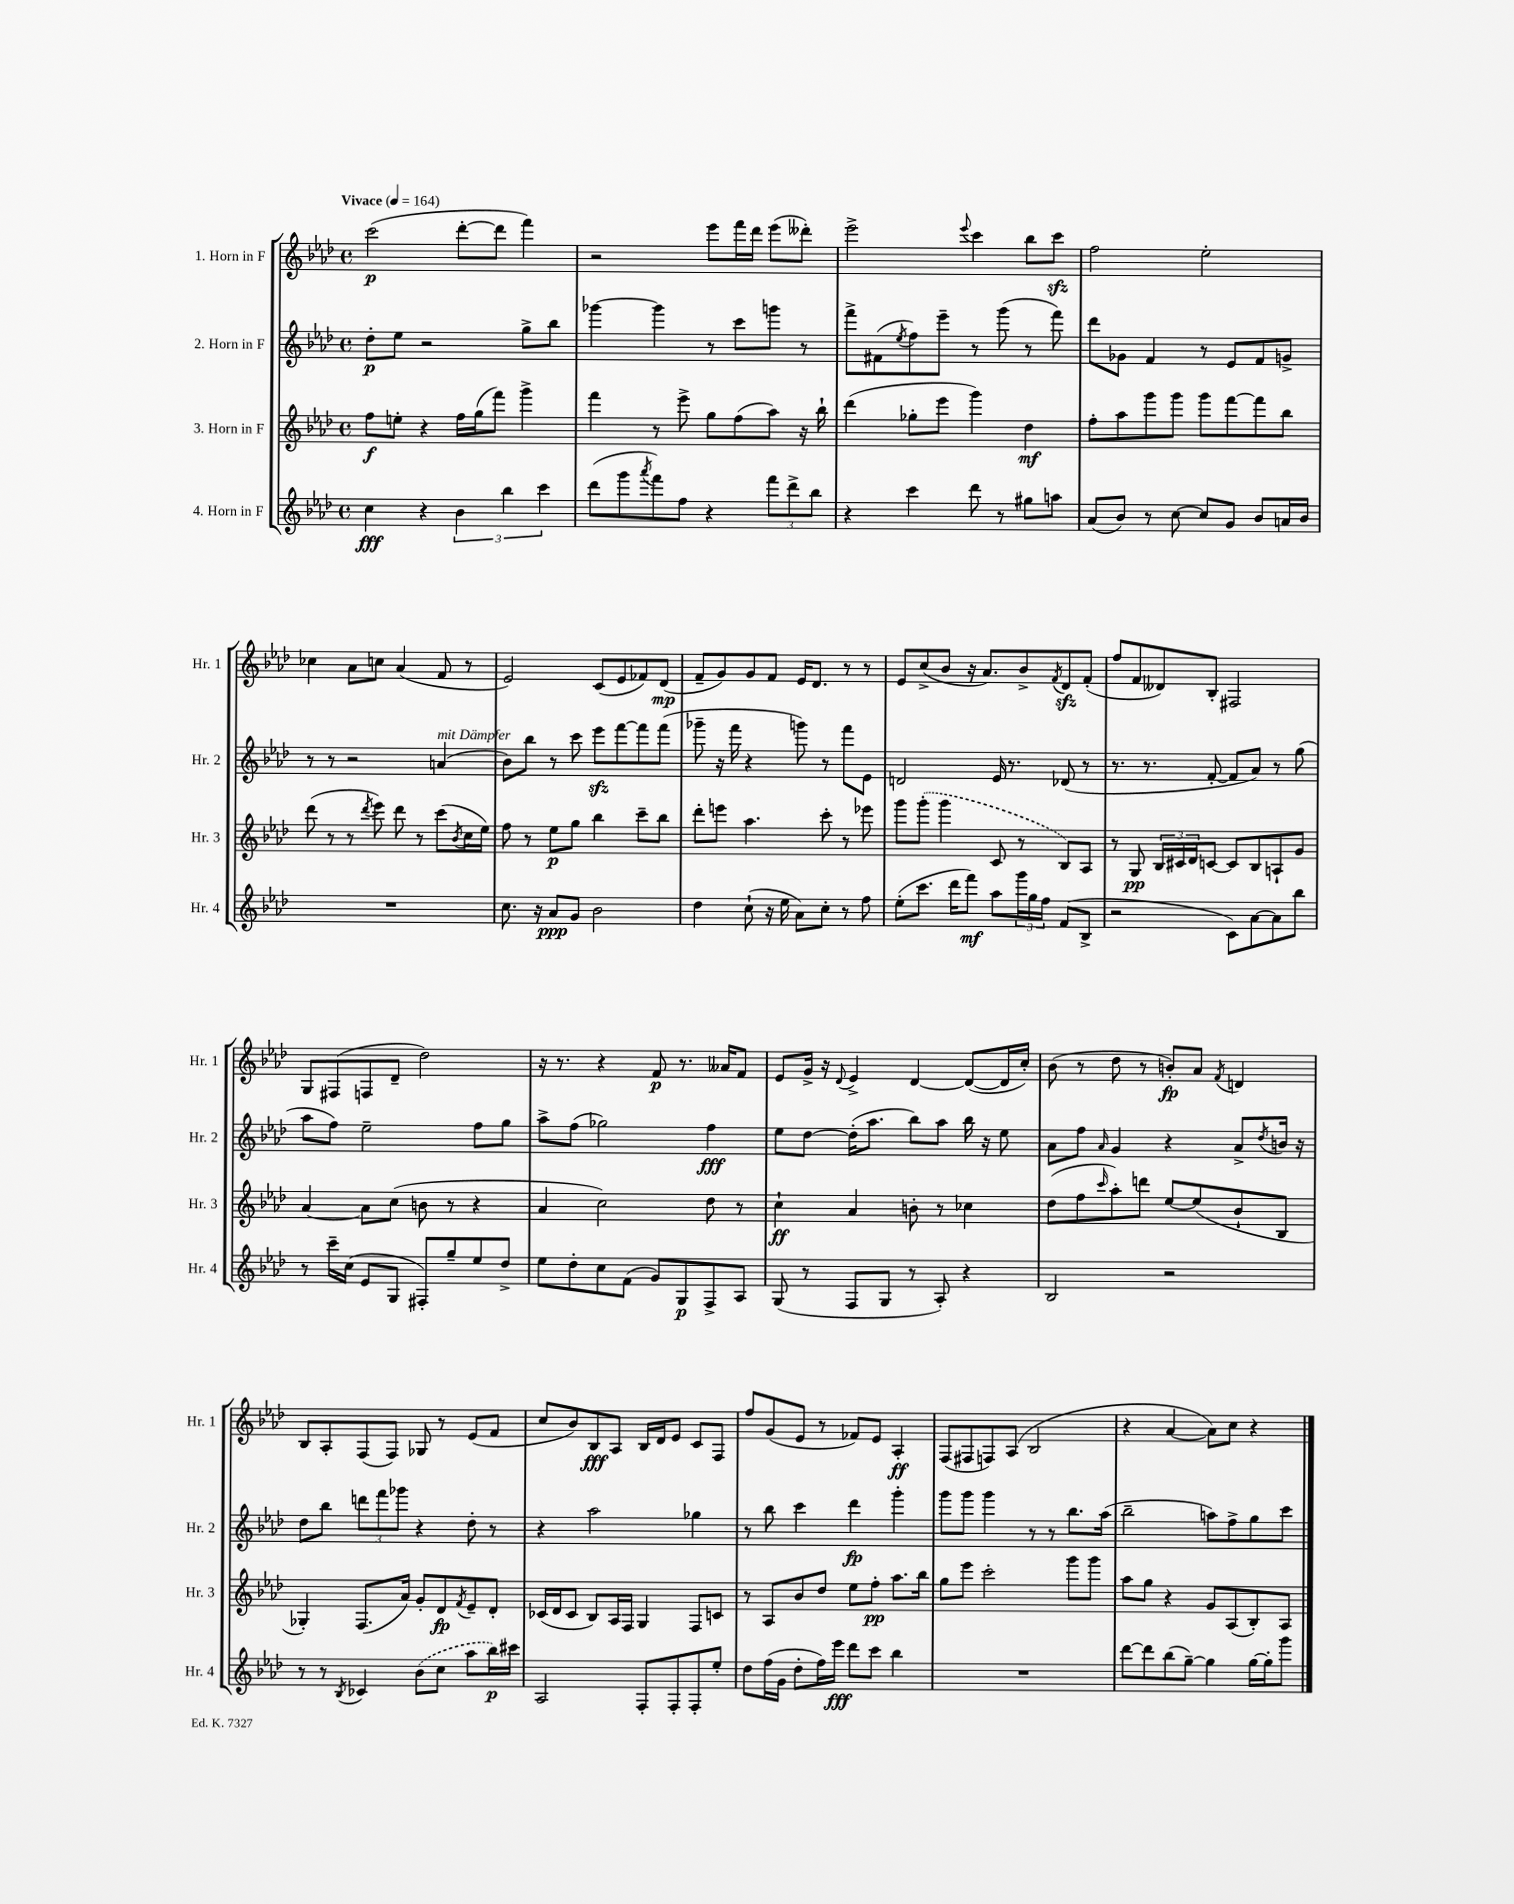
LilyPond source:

<<
\new StaffGroup <<
\new Staff = "s0" \with { instrumentName = "1. Horn in F" shortInstrumentName = "Hr. 1" } {
    \clef treble \key aes \major \defaultTimeSignature \time 4/4 \tempo "Vivace" 4 = 164
    c'''2\p( des'''8~-. des'''8 f'''4) |
    r2 ees'''8 f'''16 des'''16 ees'''8( deses'''8-.) |
    ees'''2-> \appoggiatura { ees'''8 } c'''4 bes''8 c'''8\sfz |
    f''2 ees''2-. |
    ces''4 aes'8 c''8 aes'4( f'8 r8 |
    ees'2) c'8( ees'8 fes'8) des'8\mp( |
    f'8-- g'8) g'8 f'8 ees'16 des'8. r8 r8 |
    ees'8 c''8->( bes'8 r16 aes'8.) bes'8-> \acciaccatura { f'8 } des'8\sfz f'8-.( |
    f''8 f'8 deses'8) bes8-. fis2 |
    g8 fis8( f8 des'8-- des''2) |
    r16 r8. r4 f'8\p r8. aeses'16 f'8 |
    ees'8 g'16-> r16 \appoggiatura { des'8 } ees'4-> des'4~ des'8~( des'16 c''16-.) |
    bes'8( r8 des''8 r8 b'8-.\fp) aes'8 \acciaccatura { f'8 } d'4 |
    bes8 aes8-. f8( f8) ges8 r8 ees'8( f'8 |
    c''8 bes'8) bes8\fff aes8 bes16 des'16 ees'8 c'8 f8 |
    f''8 g'8( ees'8 r8 fes'8) ees'8 aes4-.\ff |
    f8( fis8 f8) aes8( bes2 |
    r4 aes'4~ aes'8) c''8 r4 \bar "|." |
}
\new Staff = "s1" \with { instrumentName = "2. Horn in F" shortInstrumentName = "Hr. 2" } {
    \clef treble \key aes \major \defaultTimeSignature \time 4/4
    des''8-.\p ees''8 r2 g''8-> bes''8 |
    ges'''4~ ges'''4 r8 c'''8 g'''8 r8 |
    f'''8-> fis'8( \acciaccatura { ees''8 } f''8) ees'''8-- r8 g'''8( r8 f'''8) |
    des'''8 ges'8 f'4 r8 ees'8 f'8 g'8-> |
    r8 r8 r2 a'4^\markup { \italic "mit Dämpfer" }( |
    bes'8) bes''8 r8 c'''8 ees'''8\sfz f'''8~ f'''8 f'''8( |
    ges'''8-- r16 f'''16 r4 g'''8) r8 f'''8 ees'8 |
    d'2 ees'16 r8. des'8( r8 |
    r8. r8. f'8~-. f'8 aes'8) r8 g''8( |
    aes''8 f''8) ees''2-- f''8 g''8 |
    aes''8-> f''8( ges''2) f''4\fff |
    ees''8 des''8~ des''16-.( aes''8. bes''8) aes''8 bes''16 r16 ees''8 |
    aes'8 f''8 \grace { aes'16 } g'4 r4 aes'8-> \acciaccatura { des''8 } b'16 r16 |
    des''8 bes''8 \tuplet 3/2 { d'''8 f'''8 ges'''8 } r4 des''8-. r8 |
    r4 aes''2 ges''4 |
    r8 bes''8 c'''4 des'''4\fp g'''4-. |
    g'''8 g'''8 g'''4 r8 r8 bes''8. aes''16( |
    bes''2-- a''8) f''8-> g''8 c'''8 \bar "|." |
}
\new Staff = "s2" \with { instrumentName = "3. Horn in F" shortInstrumentName = "Hr. 3" } {
    \clef treble \key aes \major \defaultTimeSignature \time 4/4
    f''8\f e''8-. r4 f''16 g''16( f'''8) g'''4-> |
    f'''4 r8 ees'''8-> g''8 f''8( aes''8) r16 bes''16-! |
    des'''4( ges''8-. ees'''8 g'''4) des''4\mf |
    f''8-. aes''8 g'''8 g'''8 g'''8 f'''8~ f'''8 bes''8 |
    des'''8( r8 r8 \acciaccatura { des'''8 } ees'''8) des'''8 r8 c'''8( \acciaccatura { bes'8 } c''16 ees''16) |
    f''8 r8 ees''8\p g''8 bes''4 c'''8-- bes''8 |
    des'''8-. e'''8 aes''4. c'''8-. r8 ees'''8 |
    g'''8 \once \slurDashed g'''8-.( g'''4 c'8 r8 bes8) aes8 |
    r8 g8\pp \tuplet 3/2 { bes16 cis'16 des'16 } c'8~ c'8 bes8 a8-! g'8 |
    aes'4~ aes'8 c''8( b'8 r8 r4 |
    aes'4 c''2) des''8 r8 |
    c''4-!\ff aes'4 b'8-. r8 ces''4 |
    des''8( f''8 \grace { c'''16 } aes''8-.) d'''8 ees''8~ ees''8( bes'8-! bes8 |
    ges4-.) f8.( aes'16) g'8-. des'8\fp \acciaccatura { f'8 } ees'8-- des'8-. |
    ces'16( des'16 ces'8 bes8) aes16 f16 g4 f8 c'8 |
    r8 aes8 bes'8 des''8 ees''8 f''8-.\pp aes''8. bes''16 |
    g''8 ees'''8 c'''2-. g'''8 g'''8 |
    aes''8 g''8 r4 g'8 aes8( bes8-.) aes8 \bar "|." |
}
\new Staff = "s3" \with { instrumentName = "4. Horn in F" shortInstrumentName = "Hr. 4" } {
    \clef treble \key aes \major \defaultTimeSignature \time 4/4
    c''4\fff r4 \tuplet 3/2 { bes'4 bes''4 c'''4 } |
    des'''8( g'''8 \acciaccatura { aes'''8 } f'''8) f''8 r4 \tuplet 3/2 { f'''8 des'''8-> bes''8 } |
    r4 c'''4 des'''8 r8 gis''8 a''8 |
    aes'8( bes'8) r8 c''8~ c''8 g'8 bes'8 a'16 bes'16 |
    R1 |
    c''8. r16 aes'8\ppp g'8 bes'2 |
    des''4 c''8-!( r16 ees''16 aes'8) c''8-. r8 f''8 |
    ees''8-.( c'''8. des'''16 f'''8\mf) aes''8 \tuplet 3/2 { g'''16 g''16 f''16 } f'8( bes8-> |
    r2 c'8) aes'8~ aes'8 bes''8 |
    r8 c'''16-- c''16( ees'8 g8 fis8-.) g''8-- ees''8 des''8-> |
    ees''8 des''8-. c''8 f'8( g'8) g8\p f8-> aes8 |
    g8( r8 f8 g8 r8 aes8-.) r4 |
    bes2 r2 |
    r8 r8 \acciaccatura { bes8 } ces'4 \once \slurDashed bes'8( c''8 aes''8 bes''16\p) cis'''16 |
    aes2 f8-. f8-. f8-. ees''8-. |
    des''8 f''16( g'16 des''8-. f''16) ees'''16\fff des'''8 c'''8 bes''4 |
    R1 |
    des'''8~ des'''8 bes''8( g''8~--) g''4 g''16~ g''16-. g'''8 \bar "|." |
}
>>
>>
\layout { \context { \Score \remove "Bar_number_engraver" } }
